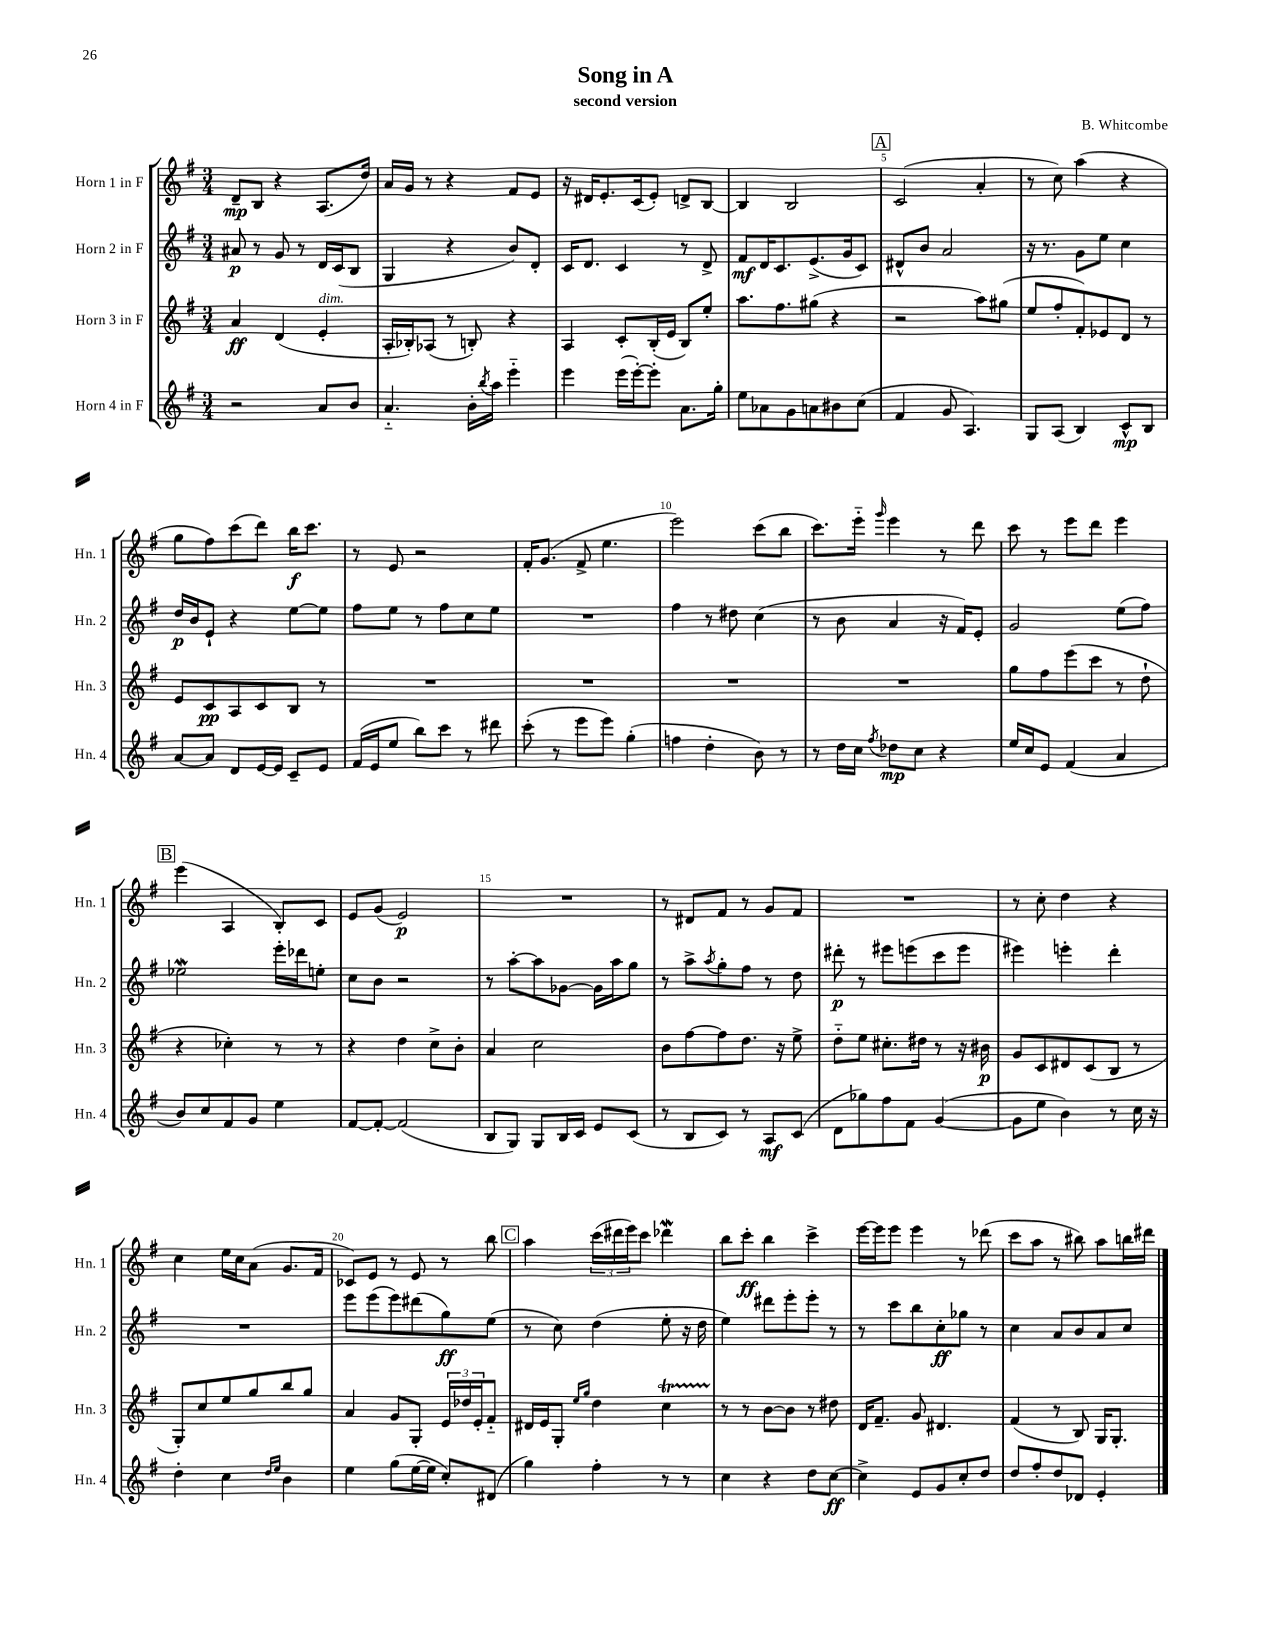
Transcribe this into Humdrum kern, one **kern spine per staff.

**kern	**dynam	**kern	**dynam	**kern	**dynam	**kern	**dynam
*part4	*part4	*part3	*part3	*part2	*part2	*part1	*part1
*staff4	*staff4	*staff3	*staff3	*staff2	*staff2	*staff1	*staff1
*I"Horn 4 in F	*	*I"Horn 3 in F	*	*I"Horn 2 in F	*	*I"Horn 1 in F	*
*I'Hn. 4	*	*I'Hn. 3	*	*I'Hn. 2	*	*I'Hn. 1	*
*clefG2	*	*clefG2	*	*clefG2	*	*clefG2	*
*k[f#]	*	*k[f#]	*	*k[f#]	*	*k[f#]	*
*M3/4	*	*M3/4	*	*M3/4	*	*M3/4	*
=1	=1	=1	=1	=1	=1	=1	=1
2r	.	4a/	ff	8a#X/	p	8d~/L	mp
.	.	.	.	8r	.	8B/J	.
.	.	(4d/	.	8g/	.	4r	.
.	.	.	.	8r	.	.	.
!	!	!LO:TX:a:i:t=dim.	!	!	!	!	!
8a/L	.	4e'/	.	16d/LL	.	(8.A/L	.
.	.	.	.	(16c/J	.	.	.
8b/J	.	.	.	8B/J	.	.	.
.	.	.	.	.	.	16dd/Jk)	.
=2	=2	=2	=2	=2	=2	=2	=2
4.a/	.	16A'/LL	.	4G/	.	16a/LL	.
.	.	16B-X'/J)	.	.	.	16g/JJ	.
.	.	(8A-X/J	.	.	.	8r	.
.	.	8r	.	4r	.	4r	.
16b'\LL	.	8Bn'/)	.	.	.	.	.
8qbb/	.	.	.	.	.	.	.
16aa\JJ	.	.	.	.	.	.	.
4eee\	.	4r	.	8b/L)	.	8f#/L	.
.	.	.	.	8d'/J	.	8e/J	.
=3	=3	=3	=3	=3	=3	=3	=3
4eee\	.	4A/	.	16c/KL	.	16r	.
.	.	.	.	8.d/J	.	16d#X/KL	.
.	.	.	.	.	.	8.e'/	.
(16eee\LL	.	8c'/L	.	4c/	.	.	.
[16eee'\J)	.	.	.	.	.	(16c/k	.
8eee'\J]	.	(16B'/L	.	.	.	8e'/J)	.
.	.	16e/JJ	.	.	.	.	.
8.a\L	.	8B/L)	.	8r	.	8dn^/L	.
.	.	8ee'/J	.	8d^/	.	[8B/J	.
16gg'\Jk	.	.	.	.	.	.	.
=4	=4	=4	=4	=4	=4	=4	=4
8ee\L	.	8.aa\L	.	8f#/L	mf	4B/]	.
8a-X\	.	.	.	16d/K	.	.	.
.	.	8.ff#\	.	8.c/	.	.	.
8g\	.	.	.	.	.	2B/	.
8an\	.	(8gg#X\J	.	(8.e^/	.	.	.
8b#X\	.	4r	.	.	.	.	.
.	.	.	.	16g/k	.	.	.
(8cc\J	.	.	.	8c/J)	.	.	.
!!LO:REH:place=s1:t=A
=5	=5	=5	=5	=5	=5	=5	=5
4f#/	.	2r	.	8d#X^^/L	.	(2c/	.
.	.	.	.	8b/J	.	.	.
8g/	.	.	.	2a/	.	.	.
4.A/)	.	.	.	.	.	.	.
.	.	8aa\L)	.	.	.	4a'/	.
.	.	(8gg#X\J	.	.	.	.	.
=6	=6	=6	=6	=6	=6	=6	=6
8G/L	.	8ee/L	.	16r	.	8r	.
.	.	.	.	8.r	.	.	.
(8A/J	.	8ff#'/	.	.	.	8cc\)	.
4B/)	.	8f#'/)	.	8g\L	.	(4aa\	.
.	.	8e-X/	.	8ee\J	.	.	.
8c^^/L	mp	8d/J	.	4cc\	.	4r	.
8B/J	.	8r	.	.	.	.	.
!!LO:LB:g=z
=7	=7	=7	=7	=7	=7	=7	=7
[8a/L	.	8e/L	.	16dd/LL	p	8gg\L	.
.	.	.	.	16b/J	.	.	.
8a/J]	.	8c/	pp	8e`/J	.	8ff#\)	.
8d/L	.	8A/	.	4r	.	(8ccc\	.
[16e/L	.	8c/	.	.	.	8ddd\J)	.
16e/JJ]	.	.	.	.	.	.	.
8c~/L	.	8B/J	.	[8ee\L	.	16bb\KL	f
.	.	.	.	.	.	8.ccc\J	.
8e/J	.	8r	.	8ee\J]	.	.	.
=8	=8	=8	=8	=8	=8	=8	=8
(16f#/LL	.	2.r	.	8ff#\L	.	8r	.
16e/J	.	.	.	.	.	.	.
8ee/J	.	.	.	8ee\J	.	8e/	.
8bb\L)	.	.	.	8r	.	2r	.
8ccc\J	.	.	.	8ff#\L	.	.	.
8r	.	.	.	8cc\	.	.	.
8ddd#X\	.	.	.	8ee\J	.	.	.
=9	=9	=9	=9	=9	=9	=9	=9
(8ccc'\	.	2.r	.	2.r	.	16f#'/KL	.
.	.	.	.	.	.	(8.g/J	.
8r	.	.	.	.	.	.	.
8eee\L	.	.	.	.	.	8f#^/	.
8eee\J)	.	.	.	.	.	4.ee\	.
(4gg'\	.	.	.	.	.	.	.
=10	=10	=10	=10	=10	=10	=10	=10
4ffn\	.	2.r	.	4ff#\	.	2eee\)	.
4dd'\	.	.	.	8r	.	.	.
.	.	.	.	8dd#X\	.	.	.
8b\)	.	.	.	(4cc\	.	(8ccc\L	.
8r	.	.	.	.	.	8bb\J	.
=11	=11	=11	=11	=11	=11	=11	=11
8r	.	2.r	.	8r	.	8.ccc\L)	.
16dd\LL	.	.	.	8b\	.	.	.
16cc\JJ	.	.	.	.	.	16eee\Jk	.
8qff#/	.	.	.	.	.	16qqggg/	.
8dd-X\L	mp	.	.	4a/	.	4eee\	.
8cc\J	.	.	.	.	.	.	.
4r	.	.	.	16r	.	8r	.
.	.	.	.	16f#/KL)	.	.	.
.	.	.	.	8e'/J	.	8ddd\	.
=12	=12	=12	=12	=12	=12	=12	=12
16ee/LL	.	8gg\L	.	2g/	.	8ccc\	.
16cc/J	.	.	.	.	.	.	.
8e/J	.	8ff#\	.	.	.	8r	.
(4f#/	.	(8eee\	.	.	.	8eee\L	.
.	.	8ccc\J	.	.	.	8ddd\J	.
4a/	.	8r	.	(8ee\L	.	4eee\	.
.	.	8dd`\	.	8ff#\J)	.	.	.
!!LO:LB:g=z
!!LO:REH:place=s1:t=B
=13	=13	=13	=13	=13	=13	=13	=13
8b/L)	.	4r	.	2ee-Xw\	.	(4eee\	.
8cc/	.	.	.	.	.	.	.
8f#/	.	4cc-X'\)	.	.	.	4A/	.
8g/J	.	.	.	.	.	.	.
4ee\	.	8r	.	16eee'\LL	.	8B'/L)	.
.	.	.	.	16ddd-X\J	.	.	.
.	.	8r	.	8een'\J	.	8c/J	.
=14	=14	=14	=14	=14	=14	=14	=14
[8f#/L	.	4r	.	8cc\L	.	8e/L	.
8f#'/J_	.	.	.	8b\J	.	(8g/J	.
(2f#/]	.	4dd\	.	2r	.	2e/)	p
.	.	8cc^\L	.	.	.	.	.
.	.	8b'\J	.	.	.	.	.
=15	=15	=15	=15	=15	=15	=15	=15
8B/L	.	4a/	.	8r	.	2.r	.
8G/J)	.	.	.	[8aa'\L	.	.	.
8G/L	.	2cc\	.	8aa\]	.	.	.
16B/L	.	.	.	[8g-X\J	.	.	.
16c/JJ	.	.	.	.	.	.	.
8e/L	.	.	.	16g-\LL]	.	.	.
.	.	.	.	16aa\J	.	.	.
(8c/J	.	.	.	8gg\J	.	.	.
=16	=16	=16	=16	=16	=16	=16	=16
8r	.	8b\L	.	8r	.	8r	.
8B/L	.	[8ff#\	.	8aa^\L	.	8d#X/L	.
.	.	.	.	8qaa/	.	.	.
8c/J)	.	8ff#\]	.	8gg'\	.	8f#/J	.
8r	.	8.dd\J	.	8ff#\J	.	8r	.
8A/L	mf	.	.	8r	.	8g/L	.
.	.	16r	.	.	.	.	.
(8c/J	.	8ee^\	.	8dd\	.	8f#/J	.
=17	=17	=17	=17	=17	=17	=17	=17
8d\L	.	8dd\L	.	8ddd#X'\	p	2.r	.
8gg-X\)	.	8ee\J	.	8r	.	.	.
8ff#\	.	8.cc#X'\L	.	8eee#X\L	.	.	.
8f#\J	.	.	.	(8eeen\	.	.	.
.	.	16dd#X\Jk	.	.	.	.	.
([4g/	.	8r	.	8ccc\	.	.	.
.	.	16r	.	8eee\J	.	.	.
.	.	16b#X\	p	.	.	.	.
=18	=18	=18	=18	=18	=18	=18	=18
8g\L]	.	8g/L	.	4eee#X\)	.	8r	.
8ee\J	.	8c/	.	.	.	8cc'\	.
4b\)	.	8d#X/	.	4eeen'\	.	4dd\	.
.	.	(8c/	.	.	.	.	.
8r	.	8B/J	.	4ddd'\	.	4r	.
16cc\	.	8r	.	.	.	.	.
16r	.	.	.	.	.	.	.
!!LO:LB:g=z
=19	=19	=19	=19	=19	=19	=19	=19
4dd'\	.	8G'/L)	.	2.r	.	4cc\	.
.	.	8cc/	.	.	.	.	.
4cc\	.	8ee/	.	.	.	16ee\LL	.
.	.	.	.	.	.	16cc\J	.
.	.	8gg/	.	.	.	(8a\J	.
16qqdd/LL	.	.	.	.	.	.	.
16qqee/JJ	.	.	.	.	.	.	.
4b\	.	8bb/	.	.	.	8.g/L	.
.	.	8gg/J	.	.	.	.	.
.	.	.	.	.	.	16f#/Jk	.
=20	=20	=20	=20	=20	=20	=20	=20
4ee\	.	4a/	.	8eee\L	.	8c-X/L)	.
.	.	.	.	(8eee\	.	8e/J	.
(8gg\L	.	8g/L	.	8eee\)	.	8r	.
[16ee\L	.	8G'/J	.	(8ddd#X\	.	8e/	.
16ee\JJ]	.	.	.	.	.	.	.
8cc'/L)	.	24e/LL	.	8gg\)	ff	8r	.
.	.	24dd-X/	.	.	.	.	.
.	.	24e'/J	.	.	.	.	.
(8d#X/J	.	8f#/J	.	(8ee\J	.	8bb\	.
!!LO:REH:place=s1:t=C
=21	=21	=21	=21	=21	=21	=21	=21
4gg\)	.	16d#X/LL	.	8r	.	4aa\	.
.	.	16e/J	.	.	.	.	.
.	.	8G'/J	.	8cc\)	.	.	.
.	.	16qqee/LL	.	.	.	.	.
.	.	16qqgg/JJ	.	.	.	.	.
4ff#'\	.	4dd\	.	(4dd\	.	(24ccc\LL	.
.	.	.	.	.	.	24ddd#X\	.
.	.	.	.	.	.	24eee\J)	.
.	.	.	.	.	.	8ccc\J	.
8r	.	4ccT\	.	8ee'\	.	4ddd-Xw\	.
8r	.	.	.	16r	.	.	.
.	.	.	.	16dd\	.	.	.
=22	=22	=22	=22	=22	=22	=22	=22
4cc\	.	8r	.	4ee\)	.	8bb\L	.
.	.	8r	.	.	.	8ccc'\J	ff
4r	.	[8b\L	.	8ddd#X\L	.	4bb\	.
.	.	8b\J]	.	8eee'\	.	.	.
8dd\L	.	8r	.	8eee'\J	.	4ccc^\	.
[8cc\J	ff	8dd#X\	.	8r	.	.	.
=23	=23	=23	=23	=23	=23	=23	=23
4cc^\]	.	16d/KL	.	8r	.	[16eee\LL	.
.	.	8.f#~/J	.	.	.	16eee\J]	.
.	.	.	.	8ccc\L	.	8eee\J	.
8e/L	.	8g/	.	8bb\	.	4eee\	.
8g/	.	4.d#X/	.	8cc'\	ff	.	.
8cc'/	.	.	.	8gg-X\J	.	8r	.
8dd/J	.	.	.	8r	.	(8ddd-X\	.
=24	=24	=24	=24	=24	=24	=24	=24
8dd/L	.	(4f#/	.	4cc\	.	8ccc\L	.
8ff#'/	.	.	.	.	.	8aa\J	.
8dd/	.	8r	.	8a/L	.	8r	.
8d-X/J	.	8B/)	.	8b/	.	8bb#X\)	.
4e'/	.	16G/KL	.	8a/	.	8aa\L	.
.	.	8.G'/J	.	.	.	.	.
.	.	.	.	8cc/J	.	16bbn\L	.
.	.	.	.	.	.	16ddd#X\JJ	.
==	==	==	==	==	==	==	==
*-	*-	*-	*-	*-	*-	*-	*-
